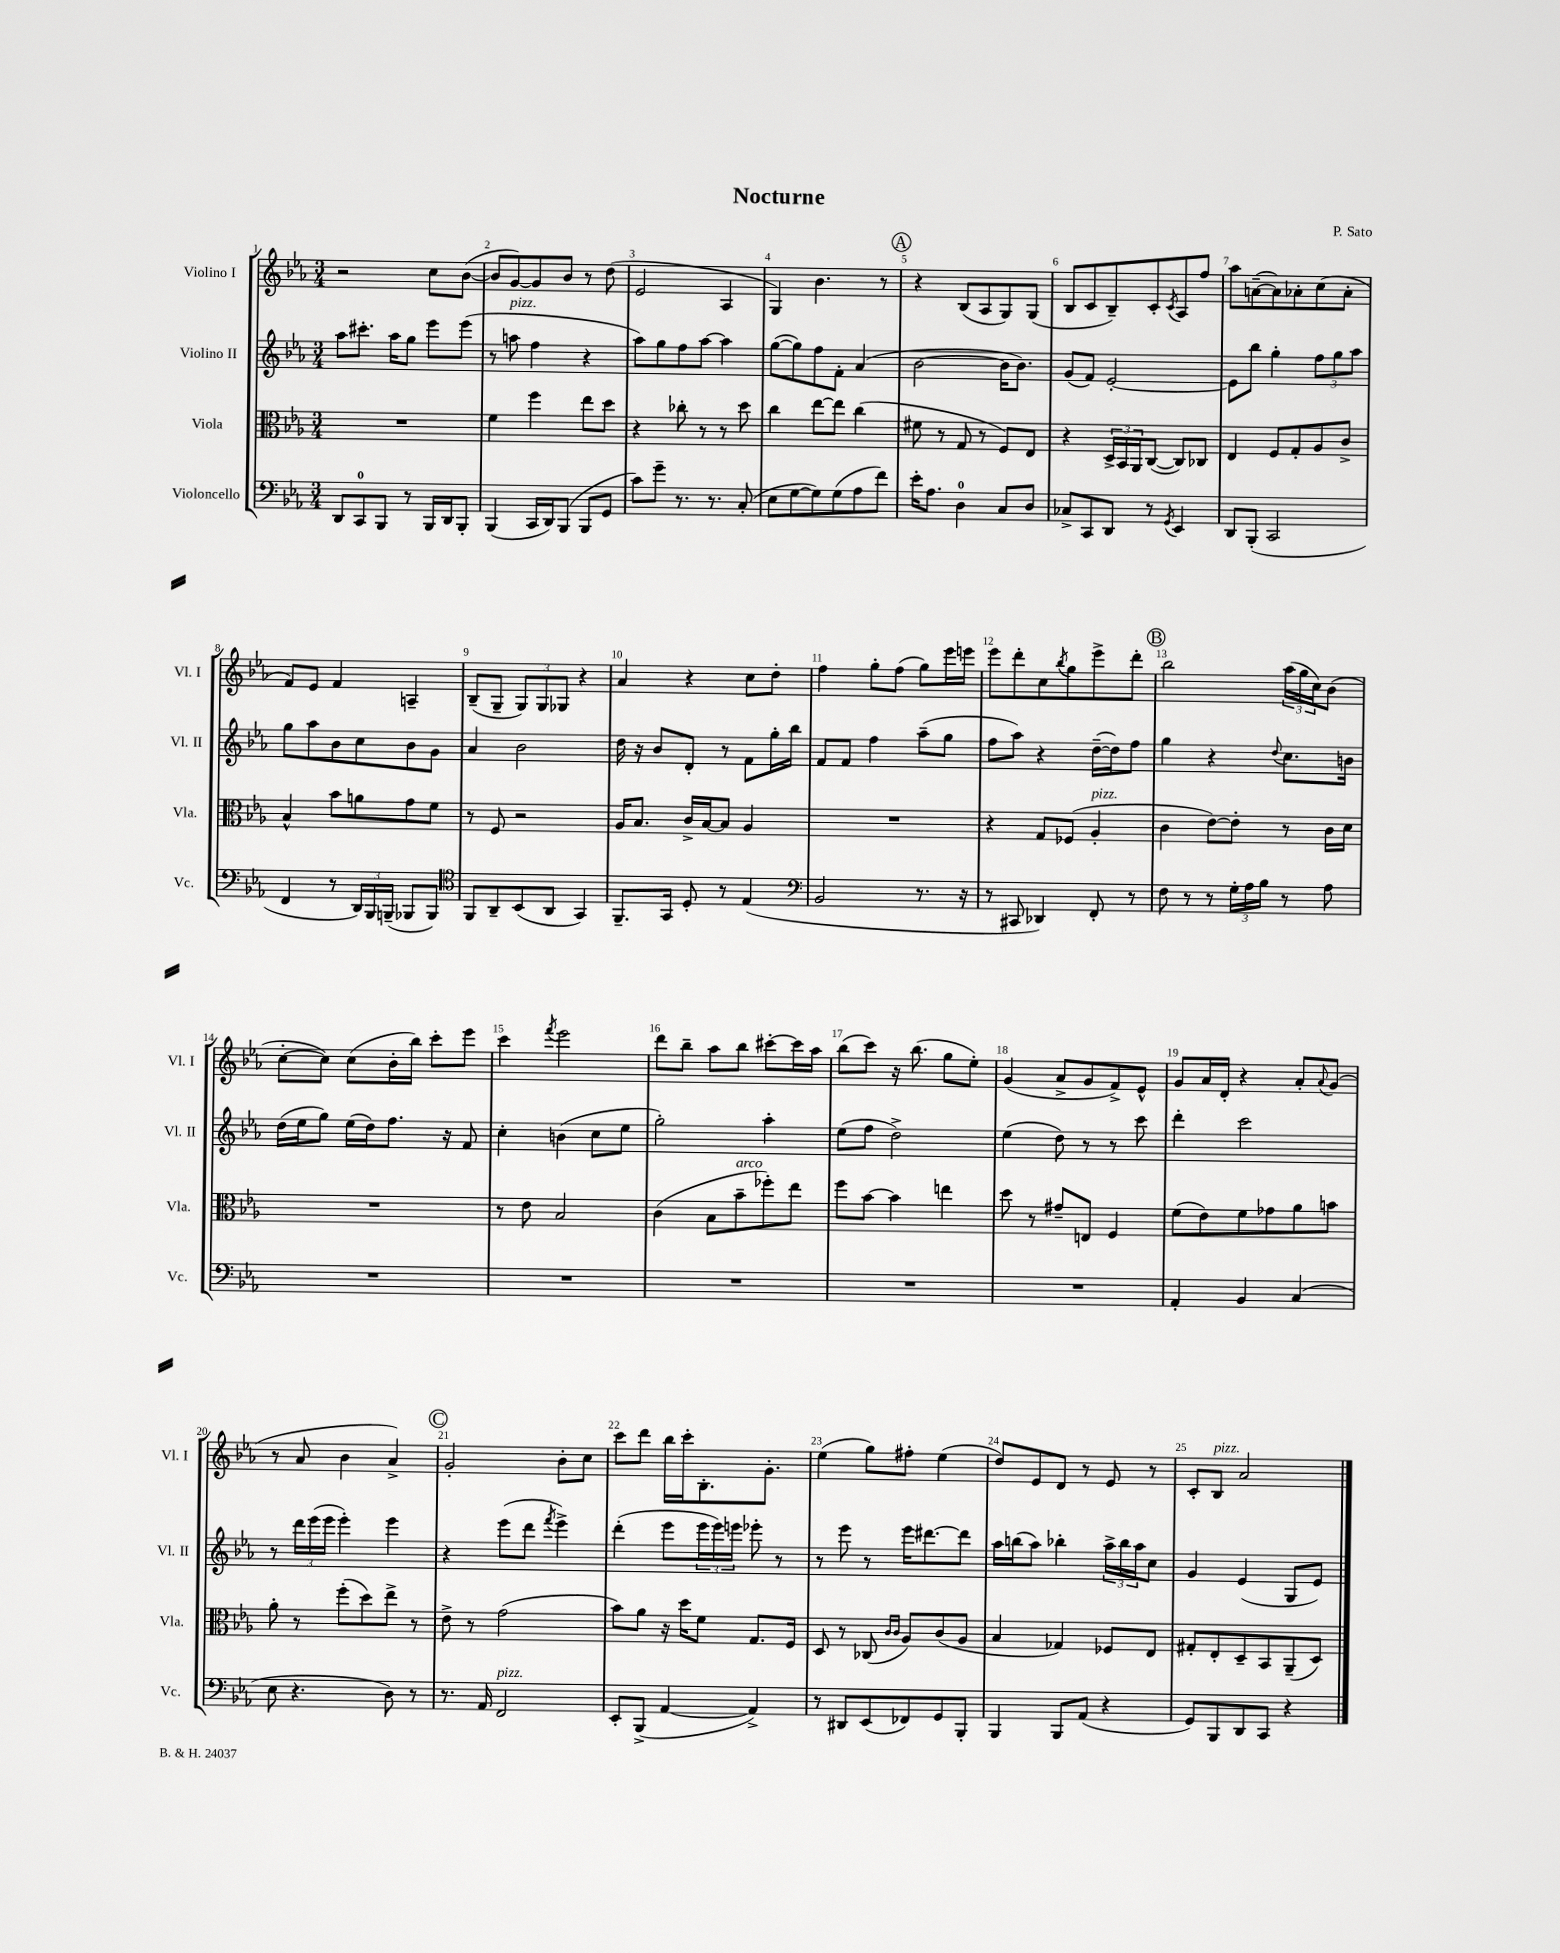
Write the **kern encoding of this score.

**kern	**kern	**kern	**kern
*staff4	*staff3	*staff2	*staff1
*clefF4	*clefC3	*clefG2	*clefG2
*k[b-e-a-]	*k[b-e-a-]	*k[b-e-a-]	*k[b-e-a-]
*M3/4	*M3/4	*M3/4	*M3/4
8DD/L	2.r	8aa-\L	2r
8CC/	.	8.ccc#'\J	.
8BBB-/J	.	.	.
.	.	16aa-\LK	.
8r	.	8gg\J	.
16BBB-/LL	.	8eee-\L	8cc\L
16DD/J	.	.	.
8BBB-'/J	.	(8eee-\J	([8b-\J
=	=	=	=
(4BBB-/	4f\	8r	8b-/]L
.	.	8aa\	[8g/)
16CC/LL	4ff\	4ff\	8g/]
16DD/J)	.	.	.
(8BBB-/J	.	.	8b-/J
8BBB-/L	8ee-\L	4r	8r
8GG/J	8dd\J	.	(8dd\
=	=	=	=
8c\L)	4r	8aa-\L)	2e-/
8g~\J	.	8gg\	.
8.r	8cc-'\	8ff\	.
.	8r	[8aa-\J	.
8.r	.	.	.
.	8r	4aa-\]	4A-/
(8C'/	8dd\	.	.
=	=	=	=
8E-\L	4cc\	([8gg\L	4G/)
[8G\	.	8gg\])	.
8G\])	[8ee-\L	8ff\	4.b-\
(8G\	8ee-\]J	8f'\J	.
8A-\	(4cc\	(4a-/	.
8f\J)	.	.	8r
=	=	=	=
16e-'\LK	8f#\	[2b-\	4r
8.A-\J	.	.	.
.	8r	.	.
4D\	8G/	.	(8B-/L
.	8r	.	8A-/
8C/L	8F/L)	16b-\]LK	8G/)
.	.	8.b-\J)	.
8D/J	8E-/J	.	(8G/J
=	=	=	=
8C-^/L	4r	(8g/L	8B-/L
8CC/	.	8f/J)	8c/
8DD/J	24D^/LL	[2e-'/	8B-~/)
.	24BB-/	.	.
.	24AA-/J	.	.
8r	([8C/J	.	8c'/
8qGG/	.	.	8qc/
4EE-/	8C/]L)	.	8A-/
.	8C-/J	.	8ff/J
=	=	=	=
8DD/L	4E-/	8e-\]L	8aa-\L
(8BBB-'/J	.	8bb-\J	([8a~\
2CC/	8F/L	4gg'\	8a\])
.	8G'/	.	8a-'\
.	8A-/	12ff\L	(8cc\
.	.	12gg\	.
.	8c^/J	.	8a-'\J
.	.	12aa-\J	.
=	=	=	=
4FF/	4B-^^/	8gg\L	8f/L)
.	.	8aa-\	8e-/J
8r	8b-\L	8b-\	4f/
24DD/LL)	8a\	8cc\	.
24BBB-/	.	.	.
(24BBB~/JJ	.	.	.
8BBB-/L	8g\	8b-\	4A~/
8BBB-/J)	8f\J	8g\J	.
=	=	=	=
*clefC4	*	*	*
8FF/L	8r	4a-/	(8B-~/L
8AA-~/	8F/	.	8G~/J
(8BB-/	2r	2b-\	12G/L)
.	.	.	12G/
8AA-/J	.	.	.
.	.	.	12G-/J
4GG/)	.	.	4r
=	=	=	=
8.FF~/L	16A-/LK	16dd\	4a-/
.	8.B-/J	16r	.
.	.	8b-/L	.
16GG/Jk	.	.	.
8D'/	16c^/LL	8d'/J	4r
.	[16B-/J	.	.
8r	8B-/]J	8r	.
(4E-/	4A-/	8f\L	8cc\L
.	.	16gg'\L	8dd'\J
.	.	16bb-\JJ	.
=	=	=	=
*clefF4	*	*	*
2BB-/	2.r	8f/L	4ff\
.	.	8f/J	.
.	.	4ff\	8gg'\L
.	.	.	(8ff\J
8.r	.	(8aa-~\L	8gg\L)
.	.	8gg\J	16eee-\L
16r	.	.	16eee\JJ
=	=	=	=
8r	4r	8ff\L	8eee-\L
8CC#/	.	8aa-\J)	8ddd'\
4DD-/)	8G/L	4r	8cc\
.	.	.	8qbb-/
.	(8F-/J	.	8gg\
8FF'/	4A-'/	([16dd~\LL	8eee-^\
.	.	16dd\]J)	.
8r	.	8ff\J	8ddd'\J
=	=	=	=
8F\	4c\	4gg\	2bb-\
8r	.	.	.
8r	[8e-\L)	4r	.
24G'\LL	8e-'\]J	.	.
24A-\	.	.	.
24B-\JJ	.	.	.
.	.	8qqdd/	.
8r	8r	8.cc\L	(24aa-\LL
.	.	.	24gg\
.	.	.	24cc\J)
8A-\	16c\LL	.	(8b-\J
.	16d\JJ	16b\Jk	.
=	=	=	=
2.r	2.r	(16dd\LL	[8cc'\L
.	.	16ee-\J	.
.	.	8gg\J)	8cc\]J)
.	.	(16ee-\LL	(8cc\L
.	.	16dd\J)	.
.	.	8.ff\J	16b-'\L
.	.	.	16bb-\JJ)
.	.	.	8ccc'\L
.	.	16r	.
.	.	8f/	8eee-\J
=	=	=	=
2.r	8r	4cc'\	4ccc\
.	8e-\	.	.
.	.	.	8qfff/
.	2B-/	(4b\	2eee-\
.	.	8cc\L	.
.	.	8ee-\J	.
=	=	=	=
2.r	(4c\	2gg'\)	8ddd\L
.	.	.	8bb-~\J
.	8B-\L	.	8aa-\L
.	8b-~\	.	8bb-\J
.	8ff-'\)	4aa-'\	[8ccc#'\L
.	8ee-\J	.	16ccc#\]L
.	.	.	16aa-\JJ
=	=	=	=
2.r	8ff\L	(8ee-\L	(8bb-\L
.	[8b-\J	8ff\J	8ccc\J)
.	4b-\]	2dd^\)	16r
.	.	.	(8.bb-\
.	4ee\	.	8gg\L
.	.	.	8ee-'\J)
=	=	=	=
2.r	8dd\	(4ee-\	(4g/
.	8r	.	.
.	8g#~/L	8dd\)	8a-^/L
.	8E/J	8r	8g/
.	4F/	8r	8f^/)
.	.	8ccc\	8e-^^/J
=	=	=	=
4AA-'/	(8f\L	4ddd'\	8g/L
.	8e-\)	.	16a-/L
.	.	.	16d'/JJ
4BB-/	8f\	2ccc\	4r
.	8g-\	.	.
(4C/	8a-\	.	8a-'/L
.	.	.	8qqa-/
.	8b\J	.	(8g/J
=	=	=	=
8E-\	8a-'\	8r	8r
4.r	8r	24ddd\LL	8a-/
.	.	(24eee-\	.
.	.	24eee-\JJ	.
.	(8ff'\L	4eee-'\)	4b-\
.	8dd\)	.	.
8D\)	8ee-^\J	4eee-\	4a-^/)
8r	8r	.	.
=	=	=	=
8.r	8e-^\	4r	2g'/
.	8r	.	.
16AA-/	.	.	.
2FF/	(2g\	(8eee-\L	.
.	.	8ddd\J	.
.	.	8qfff/	.
.	.	4eee-^\)	8b-'\L
.	.	.	8cc\J
=	=	=	=
8EE-'/L	8b-\L)	(4ddd'\	8ccc\L
(8BBB-^/J	8a-\J	.	8ddd\J
[4AA-/	16r	8eee-\L	16bb-\LL
.	16dd\LK	.	16ccc'\J
.	8f\J	24eee-\L	8.B-'\
.	.	24eee-\)	.
.	.	24eee\JJ	.
4AA-^/])	8.G/L	8eee-'\	.
.	.	.	8.g'\J
.	.	8r	.
.	16F/Jk	.	.
=	=	=	=
8r	8D/	8r	(4ee-\
8DD#/L	8r	8eee-\	.
(8EE-/	(8C-/	8r	8gg\L)
.	16qqc/LL	.	.
.	16qqc/JJ	.	.
8FF-/)	8A-/L)	16eee-\LK	8ff#'\J
.	.	[8.ddd#\	.
8GG/	(8c/	.	(4ee-\
8BBB-'/J	8A-/J	8ddd#\]J	.
=	=	=	=
4BBB-/	4B-/	16aa-\LL	8dd/L)
.	.	(16bb\J	.
.	.	8aa-\J)	8e-/
8BBB-/L	4G-/)	4bb-'\	8d/J
(8AA-/J	.	.	8r
4r	8F-/L	24aa-^\LL	8e-/
.	.	24bb-\	.
.	.	24aa-\J	.
.	8E-/J	8cc\J	8r
=	=	=	=
8GG/L)	8G#'/L	4g/	8c'/L
8BBB-/	8E-'/	.	8B-/J
8DD/	8D~/	(4e-/	2a-/
8CC/J	8BB-/	.	.
4r	(8AA-~/	8G/L	.
.	8D/J)	8e-/J)	.
==	==	==	==
*-	*-	*-	*-
